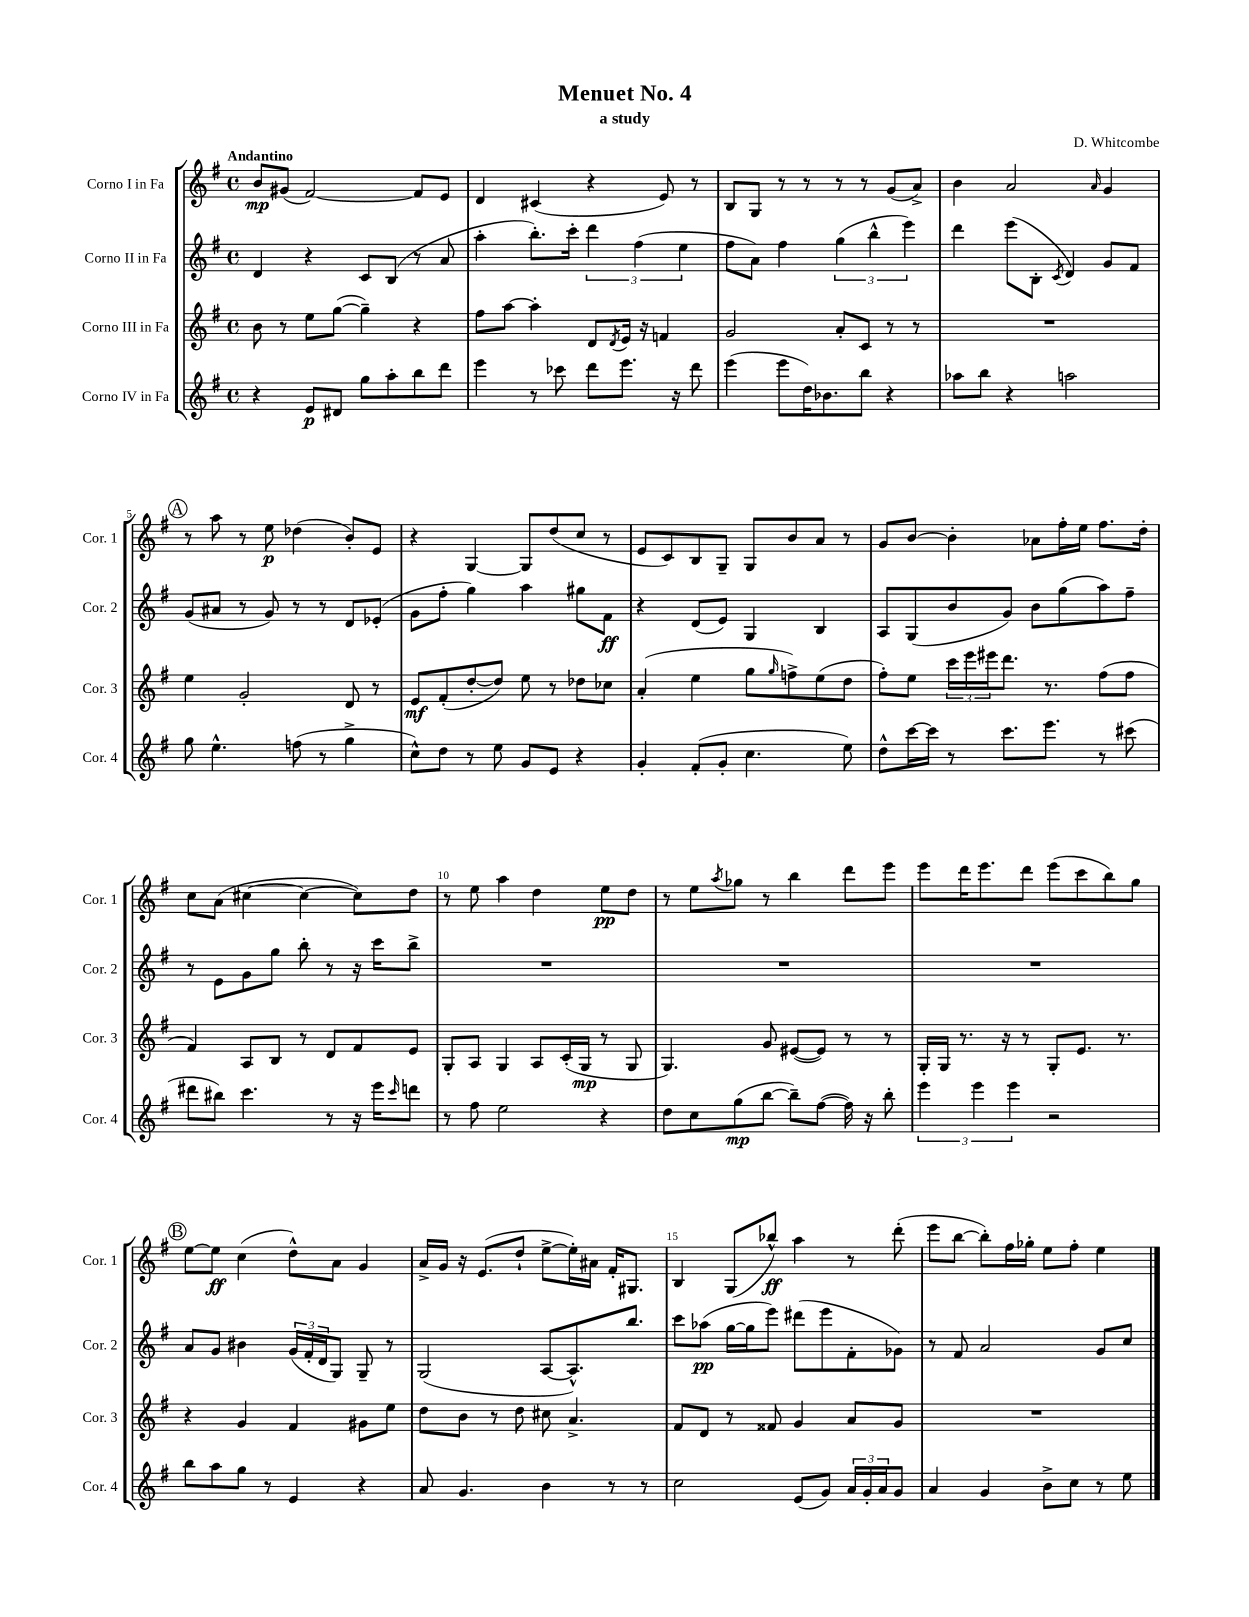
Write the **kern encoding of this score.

**kern	**dynam	**kern	**dynam	**kern	**dynam	**kern	**dynam
*part4	*part4	*part3	*part3	*part2	*part2	*part1	*part1
*staff4	*staff4	*staff3	*staff3	*staff2	*staff2	*staff1	*staff1
*I"Corno IV in Fa	*	*I"Corno III in Fa	*	*I"Corno II in Fa	*	*I"Corno I in Fa	*
*I'Cor. 4	*	*I'Cor. 3	*	*I'Cor. 2	*	*I'Cor. 1	*
*clefG2	*	*clefG2	*	*clefG2	*	*clefG2	*
*k[f#]	*	*k[f#]	*	*k[f#]	*	*k[f#]	*
*M4/4	*	*M4/4	*	*M4/4	*	*M4/4	*
*met(c)	*	*met(c)	*	*met(c)	*	*met(c)	*
=1	=1	=1	=1	=1	=1	=1	=1
!	!	!	!	!	!	!LO:TX:a:B:t=Andantino	!
4r	.	8b\	.	4d/	.	8b/L	mp
.	.	8r	.	.	.	(8g#X/J	.
8e/L	p	8ee\L	.	4r	.	[2f#/)	.
8d#X/J	.	([8gg\J	.	.	.	.	.
8gg\L	.	4gg~\])	.	8c/L	.	.	.
8aa'\	.	.	.	(8B/J	.	.	.
8bb\	.	4r	.	8r	.	8f#/L]	.
8ddd\J	.	.	.	8a/	.	8e/J	.
=2	=2	=2	=2	=2	=2	=2	=2
4eee\	.	8ff#\L	.	4aa'\	.	4d/	.
.	.	[8aa\J	.	.	.	.	.
8r	.	4aa'\]	.	8.bb'\L)	.	(4c#X/	.
8ccc-X\	.	.	.	.	.	.	.
.	.	.	.	16ccc'\Jk	.	.	.
8ddd\L	.	8d/L	.	6ddd\	.	4r	.
.	.	8qd/	.	.	.	.	.
8.eee\J	.	16e/Jk	.	.	.	.	.
.	.	.	.	(6ff#\	.	.	.
.	.	16r	.	.	.	.	.
.	.	4fn/	.	.	.	8e/)	.
16r	.	.	.	.	.	.	.
.	.	.	.	6ee\	.	.	.
8ddd\	.	.	.	.	.	8r	.
=3	=3	=3	=3	=3	=3	=3	=3
(4eee\	.	2g/	.	8ff#\L	.	8B/L	.
.	.	.	.	8a\J)	.	8G/J	.
8eee\L	.	.	.	4ff#\	.	8r	.
16dd\K)	.	.	.	.	.	8r	.
8.b-X\	.	.	.	.	.	.	.
.	.	8a'/L	.	(6gg\	.	8r	.
8bb\J	.	8c/J	.	.	.	8r	.
.	.	.	.	6bb^^\	.	.	.
4r	.	8r	.	.	.	(8g/L	.
.	.	.	.	6eee\)	.	.	.
.	.	8r	.	.	.	8a^/J)	.
=4	=4	=4	=4	=4	=4	=4	=4
8aa-X\L	.	1r	.	4ddd\	.	4b\	.
8bb\J	.	.	.	.	.	.	.
4r	.	.	.	(8eee\L	.	2a/	.
.	.	.	.	8B'\J	.	.	.
.	.	.	.	8qc/	.	.	.
2aan\	.	.	.	4d/)	.	.	.
.	.	.	.	.	.	16qqa/	.
.	.	.	.	8g/L	.	4g/	.
.	.	.	.	8f#/J	.	.	.
!!LO:LB:g=z
!!LO:REH:place=s1:t=A
=5	=5	=5	=5	=5	=5	=5	=5
8gg\	.	4ee\	.	(8g/L	.	8r	.
4.ee^^\	.	.	.	8a#X/J	.	8aa\	.
.	.	2g'/	.	8r	.	8r	.
.	.	.	.	8g/)	.	8ee\	p
(8ffn\	.	.	.	8r	.	(4dd-X\	.
8r	.	.	.	8r	.	.	.
4gg^\	.	8d/	.	8d/L	.	8b'/L)	.
.	.	8r	.	(8e-X'/J	.	8e/J	.
=6	=6	=6	=6	=6	=6	=6	=6
8cc^^\L)	.	8e/L	mf	8g\L	.	4r	.
8dd\J	.	(8f#'/	.	8ff#'\J	.	.	.
8r	.	[8dd'/	.	4gg\)	.	[4G/	.
8ee\	.	8dd/J])	.	.	.	.	.
8g/L	.	8ee\	.	4aa\	.	8G/L]	.
8e/J	.	8r	.	.	.	(8dd/	.
4r	.	8dd-X\L	.	8gg#X\L	.	8cc/J	.
.	.	8cc-X\J	.	8f#\J	ff	8r	.
=7	=7	=7	=7	=7	=7	=7	=7
4g'/	.	(4a'/	.	4r	.	8e/L	.
.	.	.	.	.	.	8c/)	.
(8f#'/L	.	4ee\	.	(8d/L	.	8B/	.
8g'/J	.	.	.	8e/J)	.	8G~/J	.
4.cc\	.	8gg\L	.	4G/	.	8G/L	.
.	.	16qqgg/	.	.	.	.	.
.	.	8ffn^\)	.	.	.	8b/	.
.	.	(8ee\	.	4B/	.	8a/J	.
8ee\)	.	8dd\J	.	.	.	8r	.
=8	=8	=8	=8	=8	=8	=8	=8
8dd^^\L	.	8ff#'\L)	.	8A/L	.	8g/L	.
[16ccc\L	.	8ee\J	.	(8G/	.	[8b/J	.
16ccc\JJ]	.	.	.	.	.	.	.
8r	.	24ccc\LL	.	8b/	.	4b'\]	.
.	.	24eee\	.	.	.	.	.
.	.	24eee#X\J	.	.	.	.	.
8.ccc\L	.	8.ddd\J	.	8g/J)	.	.	.
.	.	.	.	8b\L	.	8a-X\L	.
8.eee\J	.	8.r	.	.	.	.	.
.	.	.	.	(8gg\	.	16ff#'\L	.
.	.	.	.	.	.	16ee\JJ	.
8r	.	(8ff#\L	.	8aa\)	.	8.ff#\L	.
(8ccc#X\	.	8ff#\J	.	8ff#~\J	.	.	.
.	.	.	.	.	.	16dd'\Jk	.
!!LO:LB:g=z
=9	=9	=9	=9	=9	=9	=9	=9
8ddd#X\L	.	4f#/)	.	8r	.	8cc\L	.
8bb#X\J)	.	.	.	8e\L	.	(8a\J	.
4.ccc\	.	8A/L	.	8g\	.	[4cc#X\	.
.	.	8B/J	.	8gg\J	.	.	.
.	.	8r	.	8bb'\	.	4cc#\_	.
8r	.	8d/L	.	8r	.	.	.
16r	.	8f#/	.	16r	.	8cc#\L])	.
16eee\KL	.	.	.	16ccc\KL	.	.	.
16qqccc/	.	.	.	.	.	.	.
8dddn\J	.	8e/J	.	8bb^\J	.	8dd\J	.
=10	=10	=10	=10	=10	=10	=10	=10
8r	.	8G'/L	.	1r	.	8r	.
8ff#\	.	8A/J	.	.	.	8ee\	.
2ee\	.	4G/	.	.	.	4aa\	.
.	.	8A/L	.	.	.	4dd\	.
.	.	(16c'/L	.	.	.	.	.
.	.	16G/JJ	mp	.	.	.	.
4r	.	8r	.	.	.	8ee\L	pp
.	.	8G/	.	.	.	8dd\J	.
=11	=11	=11	=11	=11	=11	=11	=11
8dd\L	.	4.G/)	.	1r	.	8r	.
8cc\	.	.	.	.	.	8ee\L	.
.	.	.	.	.	.	8qaa/	.
(8gg\	mp	.	.	.	.	8gg-X\J	.
[8bb\J	.	8g/	.	.	.	8r	.
8bb~\L])	.	([8e#X/L	.	.	.	4bb\	.
([8ff#\J	.	8e#/J])	.	.	.	.	.
16ff#\])	.	8r	.	.	.	8ddd\L	.
16r	.	.	.	.	.	.	.
8bb'\	.	8r	.	.	.	8eee\J	.
=12	=12	=12	=12	=12	=12	=12	=12
6eee\	.	16G'/LL	.	1r	.	8eee\L	.
.	.	16G/JJ	.	.	.	.	.
.	.	8.r	.	.	.	16ddd\K	.
6eee\	.	.	.	.	.	.	.
.	.	.	.	.	.	8.eee\	.
.	.	16r	.	.	.	.	.
6eee\	.	.	.	.	.	.	.
.	.	8r	.	.	.	8ddd\J	.
2r	.	8G'/L	.	.	.	(8eee\L	.
.	.	8.e/J	.	.	.	8ccc\	.
.	.	.	.	.	.	8bb\)	.
.	.	8.r	.	.	.	.	.
.	.	.	.	.	.	8gg\J	.
!!LO:LB:g=z
!!LO:REH:place=s1:t=B
=13	=13	=13	=13	=13	=13	=13	=13
8bb\L	.	4r	.	8a/L	.	[8ee\L	.
8aa\	.	.	.	8g/J	.	8ee\J]	ff
8gg\J	.	4g/	.	4b#X\	.	(4cc\	.
8r	.	.	.	.	.	.	.
4e/	.	4f#/	.	(24g/LL	.	8dd^^\L)	.
.	.	.	.	24f#'/	.	.	.
.	.	.	.	24d/J	.	.	.
.	.	.	.	8G/J)	.	8a\J	.
4r	.	8g#X\L	.	8G~/	.	4g/	.
.	.	8ee\J	.	8r	.	.	.
=14	=14	=14	=14	=14	=14	=14	=14
8a/	.	8dd\L	.	(2G/	.	16a^/LL	.
.	.	.	.	.	.	16g/JJ	.
4.g/	.	8b\J	.	.	.	16r	.
.	.	.	.	.	.	(8.e/L	.
.	.	8r	.	.	.	.	.
.	.	8dd\	.	.	.	8dd`/J	.
4b\	.	8cc#X\	.	[8A/L	.	[8ee^\L	.
.	.	4.a^/	.	8.A^^/])	.	16ee'\L])	.
.	.	.	.	.	.	16a#X\JJ	.
8r	.	.	.	.	.	16f#'/KL	.
.	.	.	.	8.bb/J	.	8.G#X/J	.
8r	.	.	.	.	.	.	.
=15	=15	=15	=15	=15	=15	=15	=15
2cc\	.	8f#/L	.	8ccc\L	.	4B/	.
.	.	8d/J	.	(8aa-X\J	pp	.	.
.	.	8r	.	[16gg\LL	.	(8G/L	.
.	.	.	.	16gg\J]	.	.	.
.	.	8f##X/	.	8eee\J)	.	8bb-X^^/J)	ff
(8e/L	.	4g/	.	(8ddd#X\L	.	4aa\	.
8g/J)	.	.	.	8eee\	.	.	.
24a/LL	.	8a/L	.	8f#'\	.	8r	.
24g'/	.	.	.	.	.	.	.
24a/J	.	.	.	.	.	.	.
8g/J	.	8g/J	.	8g-X\J)	.	(8ddd'\	.
=16	=16	=16	=16	=16	=16	=16	=16
4a/	.	1r	.	8r	.	8eee\L	.
.	.	.	.	8f#/	.	[8bb\J	.
4g/	.	.	.	2a/	.	8bb'\L])	.
.	.	.	.	.	.	16ff#\L	.
.	.	.	.	.	.	16gg-X'\JJ	.
8b^\L	.	.	.	.	.	8ee\L	.
8cc\J	.	.	.	.	.	8ff#'\J	.
8r	.	.	.	8g/L	.	4ee\	.
8ee\	.	.	.	8cc/J	.	.	.
==	==	==	==	==	==	==	==
*-	*-	*-	*-	*-	*-	*-	*-
